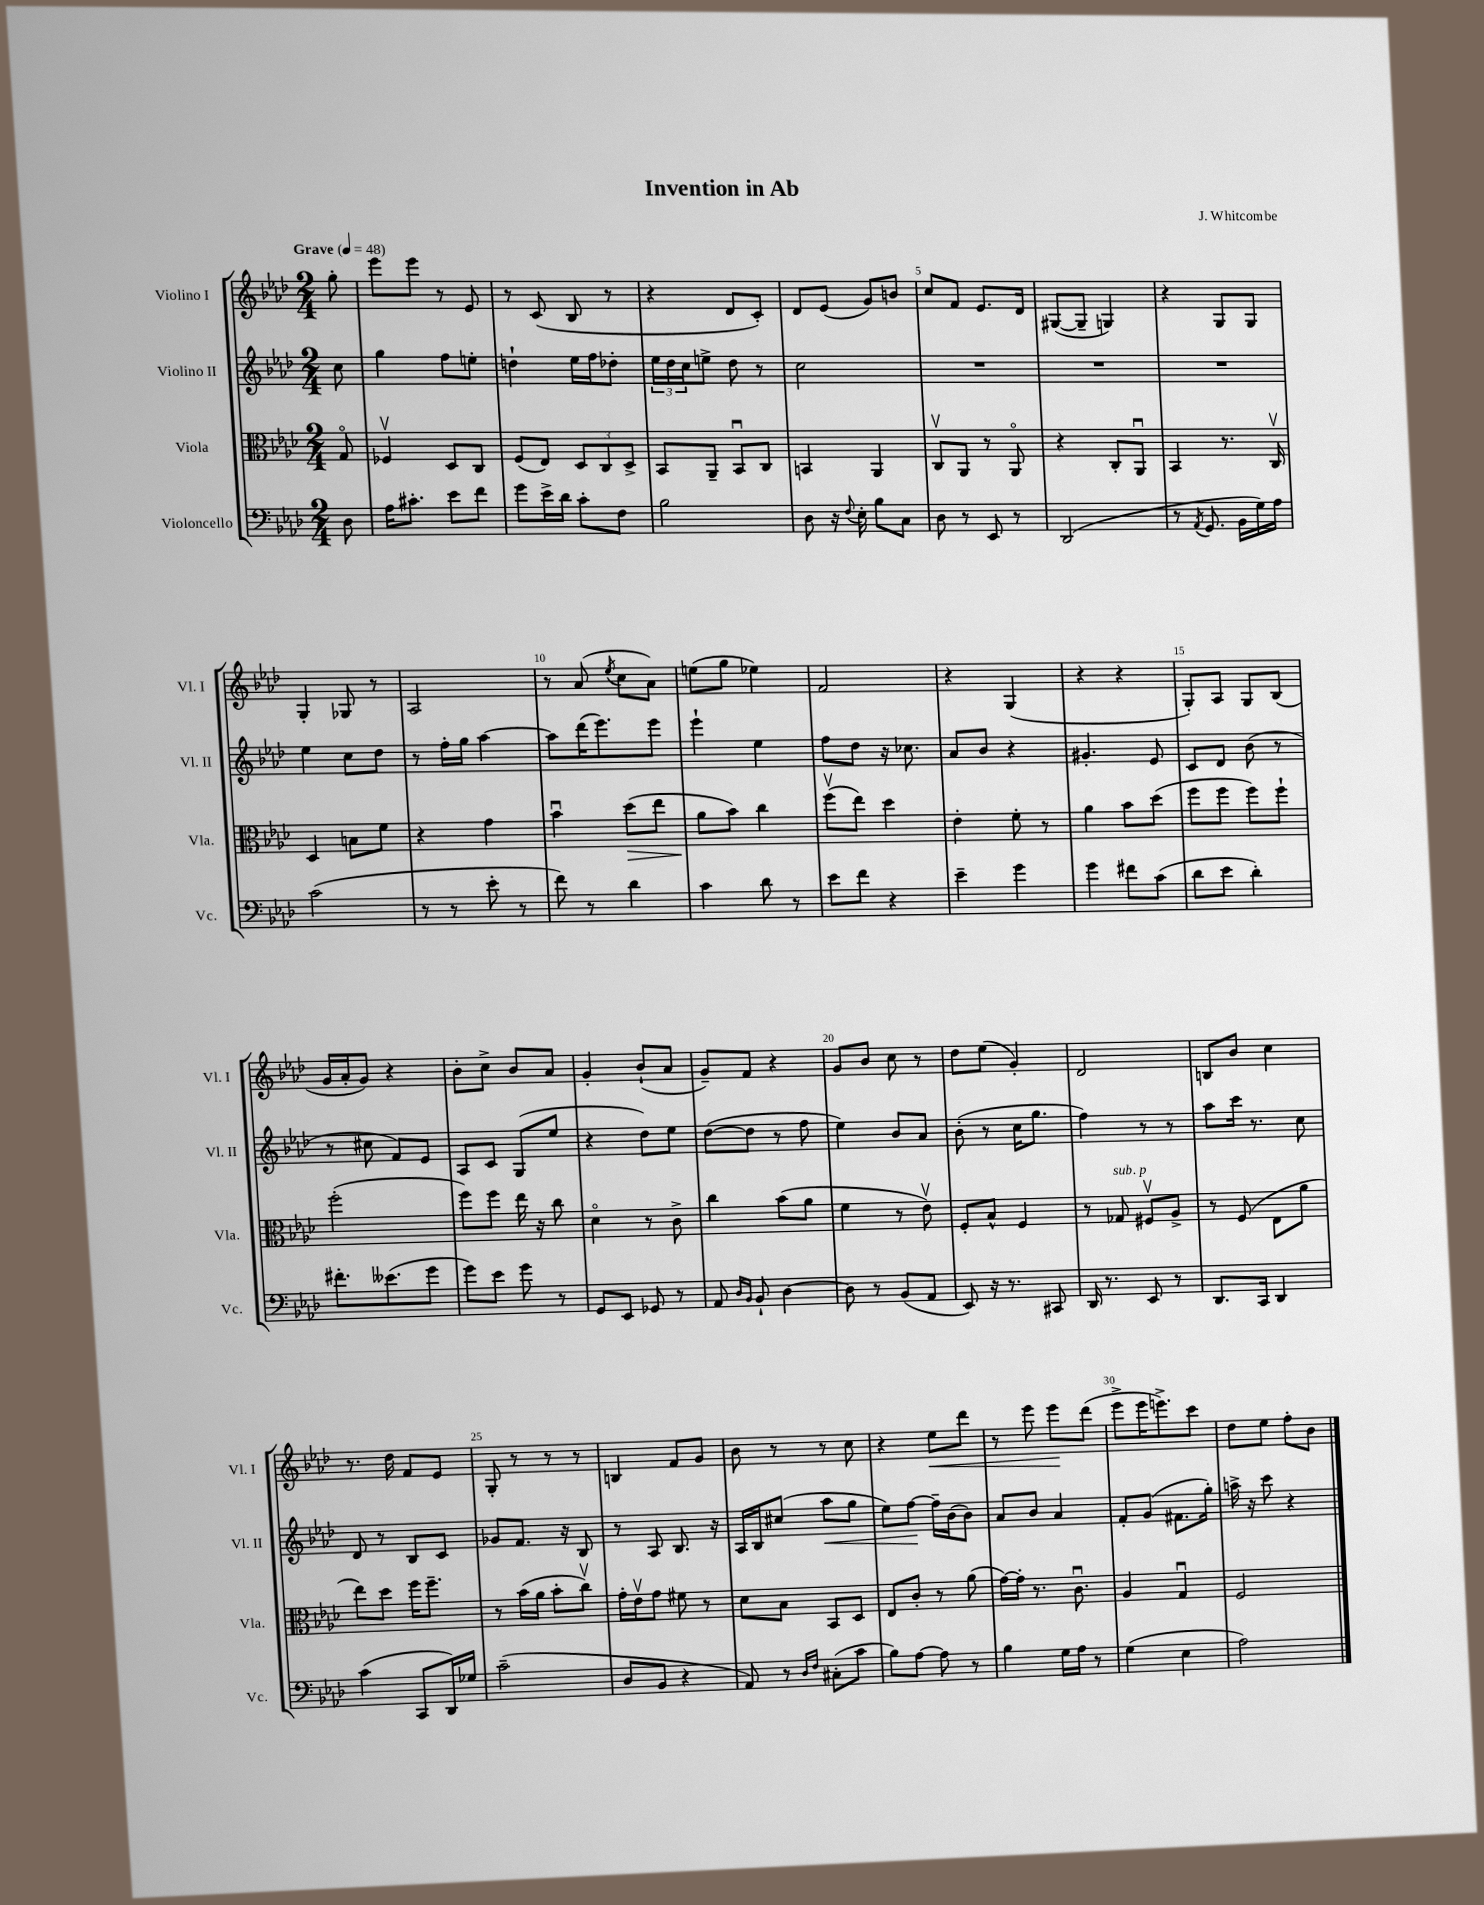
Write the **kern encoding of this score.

**kern	**kern	**kern	**kern
*staff4	*staff3	*staff2	*staff1
*clefF4	*clefC3	*clefG2	*clefG2
*k[b-e-a-d-]	*k[b-e-a-d-]	*k[b-e-a-d-]	*k[b-e-a-d-]
*M2/4	*M2/4	*M2/4	*M2/4
*MM48	*MM48	*MM48	*MM48
8D-	8Go	8cc	8gg'
=	=	=	=
16A-	4F-v	4gg	8eee-
8.c#'	.	.	.
.	.	.	8eee-
8e-	8D-	8ff	8r
8f	8C	8ee'	8e-
=	=	=	=
8g	(8F	4dd`	8r
16e-^	8E-)	.	(8c
16d-	.	.	.
8c'	12D-	16ee-	8B-
.	.	16ff	.
.	12C	.	.
8F	.	8dd-'	8r
.	12D-^	.	.
=	=	=	=
2B-	8BB-	24ee-	4r
.	.	24dd-	.
.	.	24cc	.
.	8AA-~	8ee^	.
.	8BB-u	8dd-	8d-
.	8C	8r	8c')
=	=	=	=
8D-	4BB	2cc	8d-
16r	.	.	(8e-
8qqF	.	.	.
16E-'	.	.	.
8B-	4AA-	.	8g)
8C	.	.	8b
=	=	=	=
8D-	8Cv	2r	8cc
8r	8AA-	.	8f
8EE-	8r	.	8.e-
8r	8AA-o	.	.
.	.	.	16d-
=	=	=	=
(2DD-	4r	2r	([8G#
.	.	.	8G#~]
.	8C'	.	4G)
.	8AA-u	.	.
=	=	=	=
8r	4BB-	2r	4r
8qAA-	.	.	.
8.GG	.	.	.
.	8.r	.	8G
16BB-	.	.	.
16G)	.	.	8G
16A-	16Cv	.	.
=	=	=	=
(2c	4D-	4ee-	4G'
.	8B	8cc	8G-
.	8f	8dd-	8r
=	=	=	=
8r	4r	8r	2A-
8r	.	16ff'	.
.	.	16gg	.
8e-'	4g	[4aa-	.
8r	.	.	.
=	=	=	=
8f)	4b-u	8aa-]	8r
8r	.	(16ddd-	(8a-
.	.	8.eee-)	.
.	.	.	8qee-
4d-	(8dd-	.	8cc
.	8ee-	8eee-	8a-)
=	=	=	=
4c	8a-	4eee-`	(8ee
.	8b-)	.	8gg
8d-	4cc	4ee-	4ee-)
8r	.	.	.
=	=	=	=
8e-	(8ffv	8ff	2f
8f	8ee-)	8dd-	.
4r	4dd-	16r	.
.	.	8.cc-	.
=	=	=	=
4e-~	4e-'	8a-	4r
.	.	8b-	.
4g	8f'	4r	(4G
.	8r	.	.
=	=	=	=
4g	4a-	4.g#'	4r
8f#	8b-	.	4r
(8c	(8dd-	8e-	.
=	=	=	=
8d-	8ff	8c	8G')
8e-	8ff	8d-	8A-
4d-')	8ff)	(8b-	8G
.	8ff`	8r	(8B-
=	=	=	=
8.f#'	(2ff'	8r	16g
.	.	.	16a-'
.	.	8cc#	8g)
(8.e--	.	.	.
.	.	8f)	4r
8g	.	8e-	.
=	=	=	=
8g)	8ff)	8A-	8b-'
8e-	8ff	8c	8cc^
8g	16ee-	(8G	8b-
.	16r	.	.
8r	8cc	8ee-	8a-
=	=	=	=
8GG	4d-o	4r	4g'
8EE-	.	.	.
8GG-	8r	8dd-)	(8b-`
8r	8c^	8ee-	8a-
=	=	=	=
8AA-	4cc	([8dd-	8g~)
16qqD-	.	.	.
16qqBB-	.	.	.
8BB-`	.	8dd-]	8f
[4D-	(8b-	8r	4r
.	8a-	8ff	.
=	=	=	=
8D-]	4f	4ee-)	8g
8r	.	.	8b-
(8BB-	8r	8b-	8cc
8AA-	8e-v)	8a-	8r
=	=	=	=
8EE-)	8F'	(8b-'	8dd-
16r	8B-^^	8r	(8ee-
8.r	.	.	.
.	4F	16cc	4g')
.	.	8.gg	.
8CC#	.	.	.
=	=	=	=
16DD-	8r	4ff)	2d-
8.r	.	.	.
.	8G-	.	.
8EE-	8F#v	8r	.
8r	8A-^	8r	.
=	=	=	=
8.DD-	8r	8aa-	8B
.	(8F	16ccc	8b-
16CC	.	8.r	.
4DD-	8E-	.	4cc
.	8a-	8cc	.
=	=	=	=
(4c	8ee-)	8d-	8.r
.	8dd-	8r	.
.	.	.	16dd-
8CC	16ff	8B-	8f
.	8.ff~	.	.
16DD-)	.	8c	8e-
16G-	.	.	.
=	=	=	=
(2c~	8r	8g-	8G'
.	(16b-	8.f	8r
.	16a-	.	.
.	8b-'	.	8r
.	.	16r	.
.	8ccv)	8B-	8r
=	=	=	=
8D-	16g'	8r	4B
.	16e-v	.	.
8BB-	8g	8A-	.
4r	8f#	8.B-	8f
.	8r	.	8g
.	.	16r	.
=	=	=	=
8AA-)	8d-	16A-	8b-
.	.	16B-	.
8r	8B-	(8cc#	8r
16qqD-	.	.	.
16qqF	.	.	.
(8C#'	8BB-	8aa-	8r
8c	8D-	8gg	8cc
=	=	=	=
8B-)	8E-	8ee-)	4r
[8A-	8c'	[8ff	.
8A-]	8r	16ff~]	8ee-
.	.	(16b-	.
8r	(8a-	8b-)	8ddd-
=	=	=	=
4B-	[16g)	8a-	8r
.	16g']	.	.
.	8.r	8b-	8eee-
16G	.	4a-	8eee-
16A-	8.cu	.	.
8r	.	.	(8ddd-
=	=	=	=
(4G	4A-	8f'	8eee-^
.	.	(8g	16eee-
.	.	.	8.eee^)
4E-	4Gu	8.f#	.
.	.	.	8ccc
.	.	16gg')	.
=	=	=	=
2A-)	2F	16aa^	8dd-
.	.	16r	.
.	.	8ccc	8ee-
.	.	4r	8ff'
.	.	.	8b-
==	==	==	==
*-	*-	*-	*-
